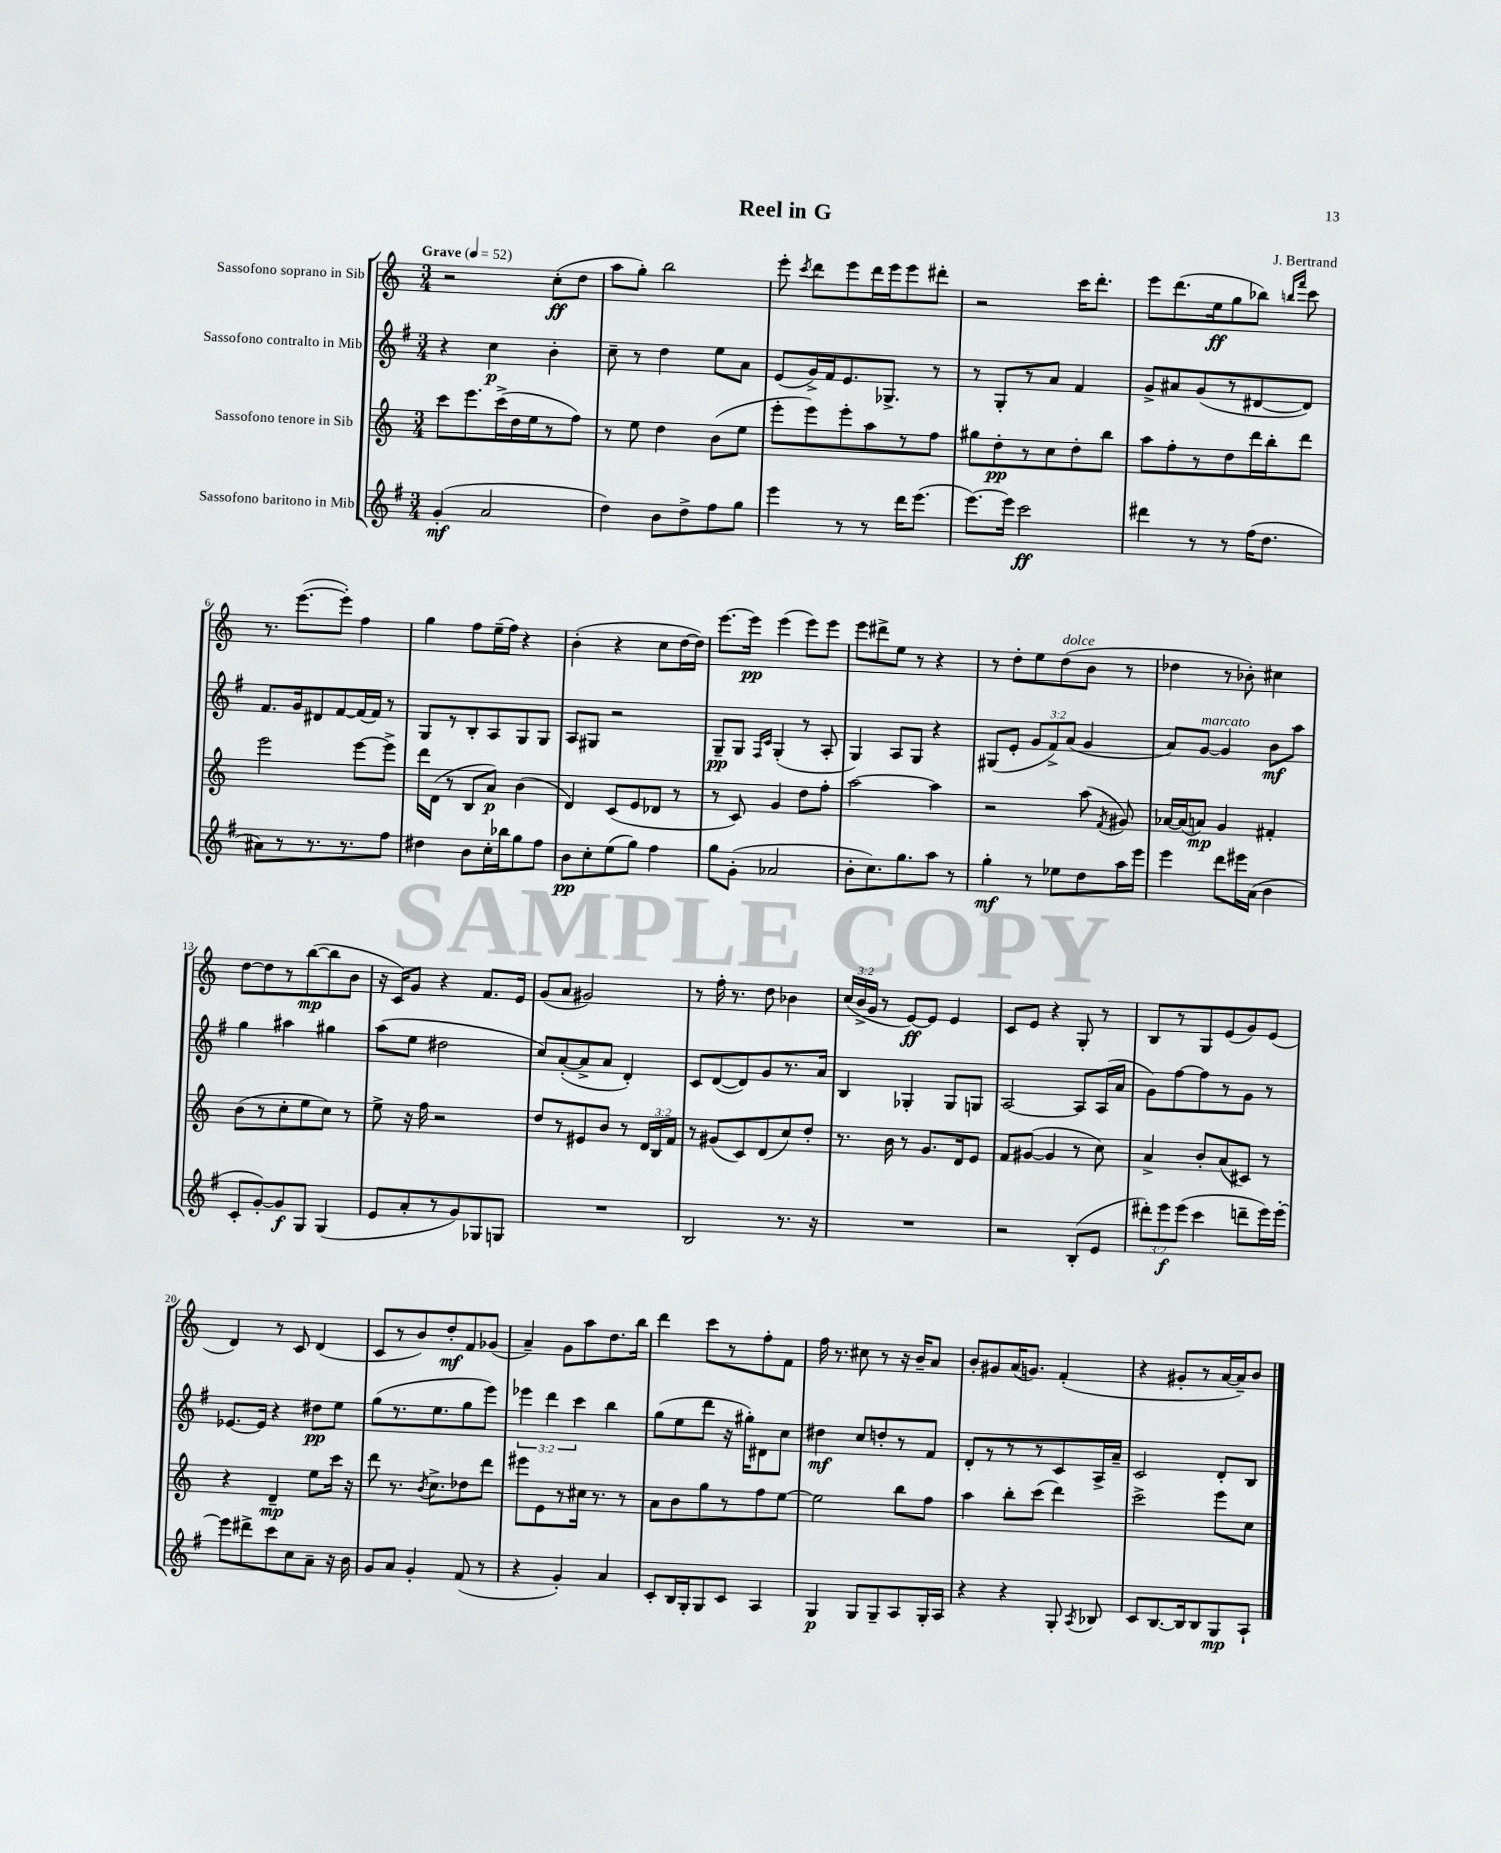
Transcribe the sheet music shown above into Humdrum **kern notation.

**kern	**dynam	**kern	**dynam	**kern	**dynam	**kern	**dynam
*part4	*part4	*part3	*part3	*part2	*part2	*part1	*part1
*staff4	*staff4	*staff3	*staff3	*staff2	*staff2	*staff1	*staff1
*I"Sassofono baritono in Mib	*	*I"Sassofono tenore in Sib	*	*I"Sassofono contralto in Mib	*	*I"Sassofono soprano in Sib	*
*clefG2	*	*clefG2	*	*clefG2	*	*clefG2	*
*k[f#]	*	*k[]	*	*k[f#]	*	*k[]	*
*M3/4	*	*M3/4	*	*M3/4	*	*M3/4	*
*MM52	*	*MM52	*	*MM52	*	*MM52	*
=1	=1	=1	=1	=1	=1	=1	=1
!	!	!	!	!	!	!LO:TX:a:B:t=Grave	!
(4g'/	mf	8ccc\L	.	4r	.	2r	.
.	.	8.eee\	.	.	.	.	.
2a/	.	.	.	4cc\	p	.	.
.	.	(16ccc^\L	.	.	.	.	.
.	.	16dd\	.	.	.	.	.
.	.	16ee\J	.	.	.	.	.
.	.	8r	.	4b'\	.	(8cc'\L	ff
.	.	8ff\J)	.	.	.	8dd\J	.
=2	=2	=2	=2	=2	=2	=2	=2
4dd\)	.	8r	.	8cc~\	.	8aa\L	.
.	.	8ee\	.	8r	.	8gg'\J)	.
8b\L	.	4dd\	.	4dd\	.	2bb\	.
8dd^\	.	.	.	.	.	.	.
8ff#\	.	(8b\L	.	8ee\L	.	.	.
8gg\J	.	8ee\J	.	8a\J	.	.	.
=3	=3	=3	=3	=3	=3	=3	=3
4eee\	.	8eee'\L	.	(8e/L	.	8eee'\	.
.	.	.	.	.	.	8qccc/	.
.	.	8eee\)	.	16g^/L)	.	8ddd\L	.
.	.	.	.	16f#/J	.	.	.
8r	.	8eee'\	.	8.e/	.	8eee\	.
8r	.	8aa\	.	.	.	16ddd\L	.
.	.	.	.	8.G-X^/J	.	16eee\J	.
16ddd\KL	.	8r	.	.	.	8eee\	.
(8.eee\J	.	.	.	.	.	.	.
.	.	8ff\J	.	8r	.	8ddd#X'\J	.
=4	=4	=4	=4	=4	=4	=4	=4
[8.eee\L)	.	8gg#X\L	.	8r	.	2r	.
.	.	8dd'\	pp	8G'/L	.	.	.
16eee\Jk]	.	.	.	.	.	.	.
2ccc\	ff	8r	.	8r	.	.	.
.	.	8cc\	.	8a/J	.	.	.
.	.	8dd'\	.	4f#/	.	16ccc\KL	.
.	.	.	.	.	.	8.ddd'\J	.
.	.	8bb\J	.	.	.	.	.
=5	=5	=5	=5	=5	=5	=5	=5
4ddd#X\	.	8aa\L	.	8g^/L	.	8eee\L	.
.	.	8ff'\	.	8a#X/	.	(8.ddd\	.
8r	.	8r	.	(8g/	.	.	.
.	.	.	.	.	.	16ee\k	ff
8r	.	8dd\	.	8r	.	8gg\	.
(16ff#\KL	.	16ddd\L	.	[8d#X/	.	8bb-X\J)	.
8.dd\J	.	16bb'\J	.	.	.	.	.
.	.	.	.	.	.	16qqbbn/LL	.
.	.	.	.	.	.	16qqfff/JJ	.
.	.	8ddd\J	.	8d#/J])	.	8ccc\	.
!!LO:LB:g=z
=6	=6	=6	=6	=6	=6	=6	=6
8a#X\L)	.	2eee\	.	8.f#/L	.	8.r	.
8r	.	.	.	.	.	.	.
.	.	.	.	16g/k	.	([8.eee\L	.
8.r	.	.	.	8d#X/	.	.	.
.	.	.	.	[8f#/	.	8eee'\J])	.
8.r	.	.	.	.	.	.	.
.	.	[8eee\L	.	(16f#/L]	.	4ff\	.
.	.	.	.	16f#/JJ)	.	.	.
8ff#\J	.	8eee^\J]	.	8r	.	.	.
=7	=7	=7	=7	=7	=7	=7	=7
4dd#X\	.	16ddd\LL	.	8G/L	.	4gg\	.
.	.	(16d\JJ	.	.	.	.	.
.	.	8r	.	8r	.	.	.
8b\L	.	8B/L	.	8B'/	.	8ff\L	.
16cc'\L	.	8a/J)	p	8A/	.	(16ee~\L	.
16bb-X\J	.	.	.	.	.	16ff\JJ)	.
8gg\	.	(4b\	.	8G/	.	4r	.
8ff#\J	.	.	.	8G/J	.	.	.
=8	=8	=8	=8	=8	=8	=8	=8
8b\L	pp	4d/)	.	8A/L	.	(4b'\	.
8cc'\	.	.	.	8G#X/J	.	.	.
(8ee\	.	(8c/L	.	2r	.	4r	.
8gg\J)	.	8e/	.	.	.	.	.
4ff#\	.	8d-X/J	.	.	.	8cc\L	.
.	.	8r	.	.	.	[16dd\L	.
.	.	.	.	.	.	16dd\JJ])	.
=9	=9	=9	=9	=9	=9	=9	=9
8gg\L	.	8r	.	8G~/L	pp	[8.eee\L	.
(8g'\J	.	8c/)	.	8G/J	.	.	.
.	.	.	.	.	.	16eee\Jk]	pp
.	.	.	.	16qqF#/LL	.	.	.
.	.	.	.	16qqc/JJ	.	.	.
2a-X/	.	4g/	.	(4G'/	.	(4eee\	.
.	.	8dd\L	.	8r	.	8eee\L)	.
.	.	8ff'\J	.	8A'/	.	8eee\J	.
=10	=10	=10	=10	=10	=10	=10	=10
8b'\L	.	[2aa\	.	4G/)	.	8eee\L	.
8.cc\)	.	.	.	.	.	8ddd#X^\	.
.	.	.	.	8A/L	.	8ee\J	.
8.gg\	.	.	.	.	.	.	.
.	.	.	.	8G/J	.	8r	.
8aa\J	.	4aa\]	.	4r	.	4r	.
8r	.	.	.	.	.	.	.
=11	=11	=11	=11	=11	=11	=11	=11
4gg'\	mf	2r	.	(8G#X/L	.	8r	.
.	.	.	.	8e'/J	.	8dd'\L	.
8r	.	.	.	12g/L	.	8ee\	.
.	.	.	.	12f#^/)	.	.	.
!	!	!	!	!	!	!LO:TX:a:i:t=dolce	!
8ee-X\L	.	.	.	.	.	(8dd\	.
.	.	.	.	(12a/J	.	.	.
8dd\	.	(8aa\	.	4g/	.	8b\J	.
.	.	8qf/	.	.	.	.	.
16aa\L	.	8g#X/)	.	.	.	8r	.
16eee\JJ	.	.	.	.	.	.	.
=12	=12	=12	=12	=12	=12	=12	=12
4eee\	.	[16a-X/LL	.	8a/L)	.	4dd-X\	.
.	.	(16a-/J]	.	.	.	.	.
!	!	!	!	!LO:TX:a:i:t=marcato	!	!	!
.	.	8an/J)	mp	[8g/J	.	.	.
8ddd\L	.	4g/	.	4g/]	.	8r	.
16eee#X\L	.	.	.	.	.	8b-X'\)	.
(16a\JJ	.	.	.	.	.	.	.
4b\	.	4f#X'/	.	8b\L	mf	4cc#X\	.
.	.	.	.	8aa\J	.	.	.
!!LO:LB:g=z
=13	=13	=13	=13	=13	=13	=13	=13
8c'/L	.	(8b\L	.	4gg\	.	[8dd\L	.
[8g'/)	.	8r	.	.	.	8dd\]	.
8g/]	f	8cc'\	.	4aa#X\	.	8r	.
8G/J	.	8ee\	.	.	.	([8bb\	mp
(4G/	.	8cc\J)	.	4gg#X\	.	8bb\]	.
.	.	8r	.	.	.	8b\J	.
=14	=14	=14	=14	=14	=14	=14	=14
8e/L	.	8ee^\	.	(8aa\L	.	16r	.
.	.	.	.	.	.	16c/KL)	.
8a'/	.	16r	.	8ee\J	.	8g/J	.
.	.	16ff\	.	.	.	.	.
8r	.	2r	.	2dd#X\	.	4r	.
8g/)	.	.	.	.	.	.	.
8G-X/	.	.	.	.	.	8.f/L	.
8Gn/J	.	.	.	.	.	.	.
.	.	.	.	.	.	16e/Jk	.
=15	=15	=15	=15	=15	=15	=15	=15
2.r	.	8dd/L	.	8cc/L)	.	(8g/L	.
.	.	8r	.	([8a'/	.	8a/J	.
.	.	8e#X/	.	8a^/]	.	2g#X/)	.
.	.	8b/J	.	8a/J	.	.	.
.	.	8r	.	4d'/)	.	.	.
.	.	24d/LL	.	.	.	.	.
.	.	24B/	.	.	.	.	.
.	.	24f/JJ	.	.	.	.	.
=16	=16	=16	=16	=16	=16	=16	=16
2B/	.	8r	.	8c/L	.	8r	.
.	.	(8g#X/L	.	([8d/	.	16ff'\	.
.	.	.	.	.	.	8.r	.
.	.	8c/)	.	8d/])	.	.	.
.	.	(8d/	.	8g/	.	8dd\	.
8.r	.	8cc/)	.	8.r	.	4b-X\	.
.	.	8dd'/J	.	.	.	.	.
16r	.	.	.	16a/Jk	.	.	.
=17	=17	=17	=17	=17	=17	=17	=17
2.r	.	8.r	.	4B/	.	(24cc/LL	.
.	.	.	.	.	.	24b^/	.
.	.	.	.	.	.	24g/JJ	.
.	.	.	.	.	.	8r	.
.	.	16b\	.	.	.	.	.
.	.	8r	.	4G-X'/	.	[8e/L)	ff
.	.	8.g/L	.	.	.	8e/J]	.
.	.	.	.	8G-/L	.	4e/	.
.	.	16d/k	.	.	.	.	.
.	.	8e/J	.	8Gn/J	.	.	.
=18	=18	=18	=18	=18	=18	=18	=18
2r	.	8f/L	.	[2A/	.	8c/L	.
.	.	([8g#X/J	.	.	.	8e/J	.
.	.	4g#/]	.	.	.	4r	.
(8B'/L	.	8r	.	8A/L]	.	8G'/	.
8e/J	.	8cc\)	.	(16A/L	.	8r	.
.	.	.	.	16a/JJ	.	.	.
=19	=19	=19	=19	=19	=19	=19	=19
12ddd#X'\L)	.	4a^/	.	8g\L)	.	8B/L	.
12eee\	f	.	.	.	.	.	.
.	.	.	.	[8ff#\	.	8r	.
(12eee\J	.	.	.	.	.	.	.
4ccc\	.	8b'/L	.	8ff#\]	.	8G/	.
.	.	(8a/	.	8r	.	(8e/	.
8dddn~\L	.	8c#X/J)	.	8g\J	.	8g/)	.
16eee\L)	.	8r	.	8r	.	(8e/J	.
[16eee'\JJ	.	.	.	.	.	.	.
!!LO:LB:g=z
=20	=20	=20	=20	=20	=20	=20	=20
8eee\L]	.	4r	.	[8.e-X/L	.	4d/)	.
8ddd#X^\	.	.	.	.	.	.	.
.	.	.	.	16e-/Jk]	.	.	.
8ccc\	.	4d~/	mp	4r	.	8r	.
8cc\	.	.	.	.	.	8c/	.
8a~\J	.	8ee\L	.	8dd#X\L	pp	(4d/	.
16r	.	16ccc\Jk	.	8ee\J	.	.	.
16b\	.	16r	.	.	.	.	.
=21	=21	=21	=21	=21	=21	=21	=21
8g/L	.	8ddd\	.	(8gg\L	.	8c/L	.
8a/J	.	8.r	.	8.r	.	8r	.
4g'/	.	.	.	.	.	8b/)	.
.	.	8qb/	.	.	.	.	.
.	.	8.cc^\L	.	8.ee\	.	.	.
.	.	.	.	.	.	8dd'/	mf
(8f#/	.	8dd-X\	.	8gg\	.	8f/	.
8r	.	8ddd\J	.	8eee\J)	.	(8g-X/J	.
=22	=22	=22	=22	=22	=22	=22	=22
4r	.	8eee#X\L	.	6eee-X\	.	4a~/)	.
.	.	8e\	.	.	.	.	.
.	.	.	.	6ddd\	.	.	.
4g'/)	.	8r	.	.	.	8g\L	.
.	.	.	.	6ccc\	.	.	.
.	.	16cc#X\Jk	.	.	.	8aa\	.
.	.	8.r	.	.	.	.	.
4a/	.	.	.	4bb\	.	8.dd\	.
.	.	8r	.	.	.	.	.
.	.	.	.	.	.	16bb\Jk	.
=23	=23	=23	=23	=23	=23	=23	=23
8c'/L	.	8a\L	.	(8gg\L	.	4ddd\	.
16B/L	.	8b\	.	8ee\	.	.	.
16G'/J	.	.	.	.	.	.	.
8G/	.	8gg\	.	8ddd\J	.	8ccc\L	.
8c/J	.	8r	.	16r	.	8r	.
.	.	.	.	16gg#X'\KL)	.	.	.
4A/	.	8ff\	.	8d#X\	.	8ff'\	.
.	.	[8ee\J	.	8cc\J	.	8f\J	.
=24	=24	=24	=24	=24	=24	=24	=24
4G/	p	2ee\]	.	4dd#X\	mf	16ff\	.
.	.	.	.	.	.	8.r	.
8G/L	.	.	.	8cc/L	.	8cc#X\	.
8G~/	.	.	.	8ddn'/	.	8r	.
8A/	.	8bb\L	.	8r	.	16r	.
.	.	.	.	.	.	16b~/KL	.
16G'/L	.	8ff\J	.	8f#/J	.	8a/J	.
16A/JJ	.	.	.	.	.	.	.
=25	=25	=25	=25	=25	=25	=25	=25
4r	.	4aa\	.	8d'/L	.	8b'/L	.
.	.	.	.	8r	.	8g#X/	.
4r	.	8bb'\L	.	8r	.	(16a/K	.
.	.	.	.	.	.	8.gn/J)	.
.	.	(8ccc\J	.	8r	.	.	.
8G'/	.	4ddd\)	.	8c/	.	(4f'/	.
8qA/	.	.	.	.	.	.	.
8B-X/	.	.	.	16A^/L	.	.	.
.	.	.	.	16a~/JJ	.	.	.
=26	=26	=26	=26	=26	=26	=26	=26
8c/L	.	2ccc^\	.	2c/	.	4r	.
[8.B/	.	.	.	.	.	.	.
.	.	.	.	.	.	8g#X'/L	.
16B/k]	.	.	.	.	.	.	.
8B/	.	.	.	.	.	8r	.
8G/	mp	8eee\L	.	8d'/L	.	[16a/L	.
.	.	.	.	.	.	16a~/J])	.
8A`/J	.	8cc\J	.	8B/J	.	8b/J	.
==	==	==	==	==	==	==	==
*-	*-	*-	*-	*-	*-	*-	*-
